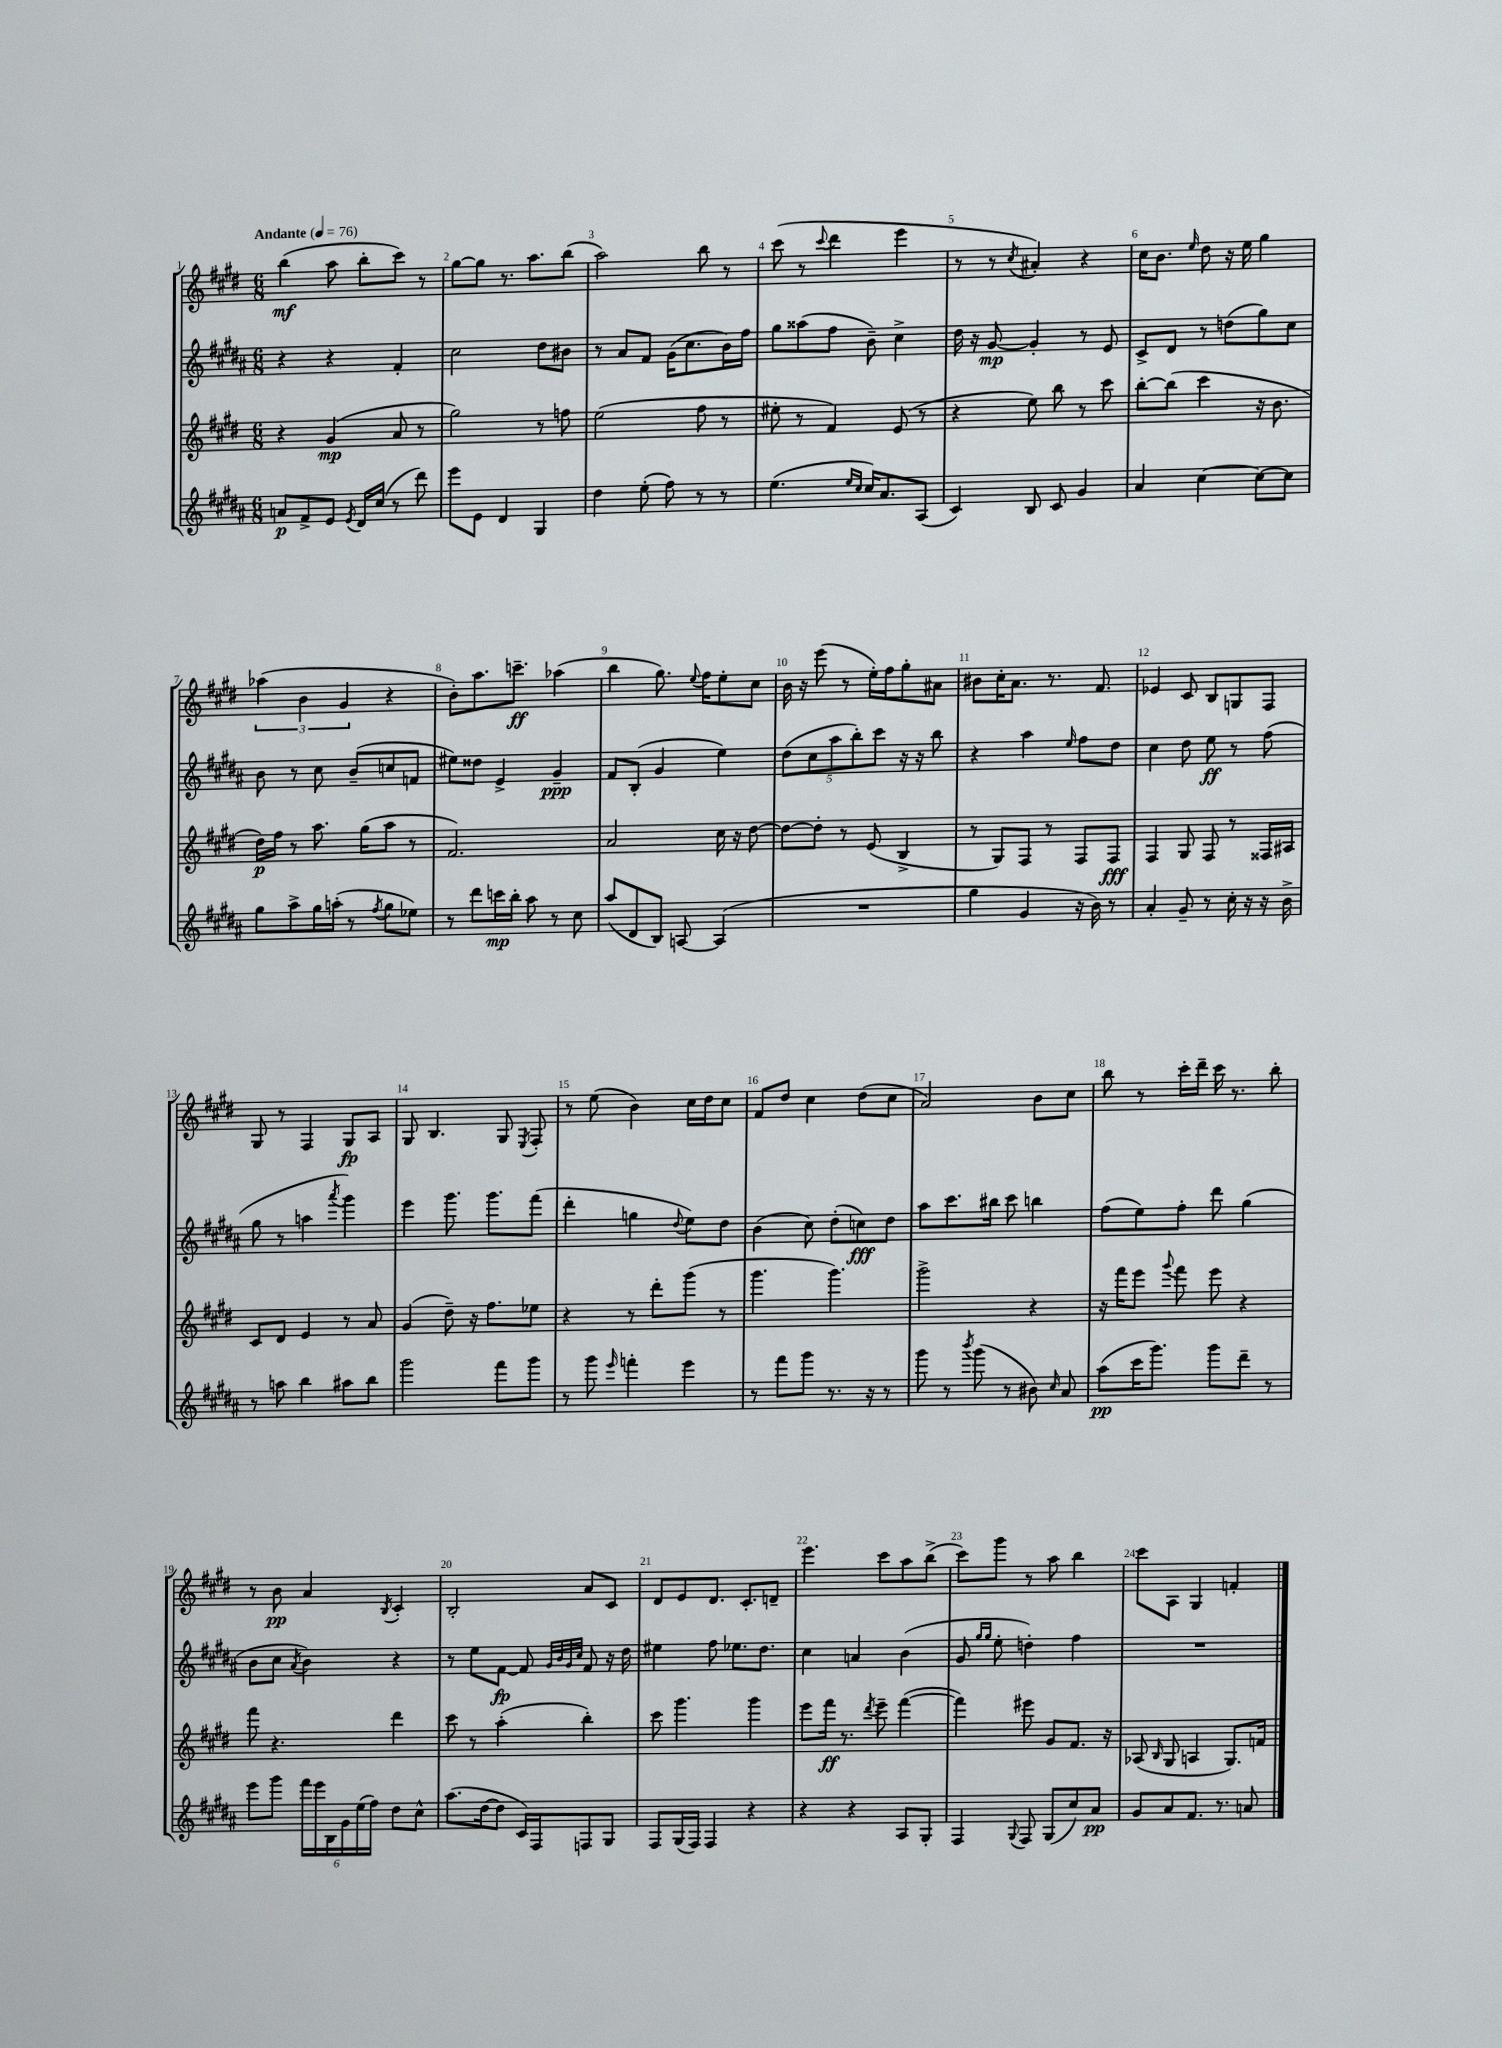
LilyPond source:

<<
\new StaffGroup <<
\new Staff = "s0" {
    \clef treble \key e \major \numericTimeSignature \time 6/8 \tempo "Andante" 4 = 76
    \autoBeamOff b''4\mf( a''8 b''8[-. cis'''8]) r8 |
    gis''8[~ gis''8] r8. a''8.[ b''8]( |
    a''2) b''8 r8 |
    cis'''8( r8 \appoggiatura { cis'''8 } dis'''4 e'''4 |
    r8 r8 \acciaccatura { cis''8 } ais'4-.) r4 |
    cis''16[ b'8.] \grace { e''16 } dis''8 r16 e''16 gis''4 |
    \tuplet 3/2 { aes''4( b'4 gis'4 } r4 |
    b'8[-.) a''8. c'''8.]--\ff aes''4( |
    b''4 gis''8.) \appoggiatura { e''8 } fis''16[ e''8-. cis''8] |
    b'16 r16 e'''8( r8 e''16[-.) fis''16 gis''8-. ais'8] |
    bis'8[ cis''16-. a'8.] r8. fis'8. |
    ees'4 cis'8 b8[ g8 fis8] |
    gis8 r8 fis4 gis8[\fp a8] |
    gis8 b4. gis8 \acciaccatura { e8 } fis8-. |
    r8 e''8( b'4) cis''16[ dis''16 cis''8] |
    fis'8[ dis''8] cis''4 dis''8[( cis''8] |
    a'2) b'8[ cis''8] |
    b''8 r8 cis'''16[-. dis'''16]-- cis'''16 r8. b''8-. |
    r8 b'8\pp a'4 \acciaccatura { b8 } cis'4-. |
    b2-. a'8[ cis'8] |
    dis'8[ e'8 dis'8.] cis'8.[-. d'8]-- |
    e'''4. cis'''8[ a''8 b''8]->( |
    cis'''8[) gis'''8] r8 a''8 b''4 |
    cis'''8[ a8] gis4 f'4-. \bar "|." |
}
\new Staff = "s1" {
    \clef treble \key b \major \numericTimeSignature \time 6/8
    \autoBeamOff r4 r4 fis'4-. |
    cis''2 dis''8[ bis'8] |
    r8 ais'8[ fis'8] gis'16[( cis''8. b'16) fis''16] |
    gis''8[ aisis''8( fis''8] b'8--) cis''4-> |
    dis''16 r16 gis'8~\mp gis'4-. r8 e'8 |
    cis'8[-> dis'8] r8 d''8[( gis''8) cis''8] |
    b'8 r8 cis''8 b'8[--( c''8 f'8] |
    eis''8[) disis''8] e'4-> gis'4--\ppp |
    fis'8[ b8]-.( gis'4 e''4) |
    \tuplet 5/4 { dis''8[( cis''8 ais''8 b''8-.) cis'''8] } r16 r16 b''8 |
    r4 ais''4 \grace { e''16 } fis''8[ dis''8] |
    cis''4 dis''8 e''8\ff r8 fis''8( |
    gis''8 r8 a''4 \acciaccatura { ais'''8 } gis'''4) |
    e'''4 gis'''8. gis'''8.[ fis'''8]( |
    dis'''4-. g''4 \appoggiatura { dis''8 } e''8[) dis''8] |
    b'4( cis''8) dis''8[-.( c''8\fff) dis''8] |
    ais''8[ cis'''8. bis''16] cis'''8 b''4 |
    fis''8[( e''8) fis''8]-. dis'''8 gis''4( |
    b'8[ cis''8] \acciaccatura { ais'8 } b'4) r4 |
    r8 e''8[ fis'8]~\fp fis'8 \grace { gis'32[ b'32 gis'32 cis''32] } fis'8 r16 dis''16 |
    eis''4 fis''8 ees''8.[ dis''8.] |
    cis''4 a'4 b'4( |
    gis'8 \grace { gis''16[ gis''16] } e''8-. d''4-.) fis''4 |
    R2. \bar "|." |
}
\new Staff = "s2" {
    \clef treble \key e \major \numericTimeSignature \time 6/8
    \autoBeamOff r4 gis'4\mp( a'8 r8 |
    gis''2) r8 f''8 |
    e''2( fis''8 r8 |
    eis''8-. r8 fis'4) e'8( r8 |
    r4 e''8) b''8 r8 cis'''8 |
    b''8[~-. b''8]( cis'''4 r16 b'8. |
    dis''16[\p) fis''16] r8 a''8. gis''16[( a''8] r8 |
    fis'2.) |
    a'2 cis''16 r16 dis''8~ |
    dis''8[~ dis''8]-. r8 e'8( b4-> |
    r8 gis8[) fis8] r8 fis8[ fis8]\fff |
    fis4 gis8 fis8 r8 fisis16[ ais16] |
    cis'8[ dis'8] e'4 r8 a'8 |
    gis'4( dis''8--) r16 fis''8.[ ees''8] |
    r4 r8 dis'''8[-. gis'''8]( r8 |
    gis'''4. gis'''4.) |
    gis'''2-> r4 |
    r16 fis'''16[ e'''8] \appoggiatura { gis'''8 } fis'''8 e'''8 r4 |
    fis'''8 r4. dis'''4 |
    cis'''8 r8 a''4-.( b''4-.) |
    cis'''8 gis'''4. gis'''4 |
    e'''8[ fis'''16]\ff r8. \acciaccatura { dis'''8 } e'''8-- fis'''4~( |
    fis'''4) eis'''8 gis'8[ fis'8.] r16 |
    aes8( \grace { b16 } gis8 a4 gis8.[) f'16] \bar "|." |
}
\new Staff = "s3" {
    \clef treble \key b \major \numericTimeSignature \time 6/8
    \autoBeamOff a'8[\p fis'8-> e'8] \acciaccatura { e'8 } dis'16[ cis''16]( r8 dis'''8) |
    e'''8[ e'8] dis'4 gis4 |
    dis''4 e''8-.( fis''8) r8 r8 |
    e''4.( \grace { e''16[ cis''16] } cis''16[) ais'8. ais8]( |
    cis'4) b8 cis'8 gis'4 |
    ais'4 cis''4~ cis''8[~ cis''8] |
    gis''8[ ais''8-> gis''16 a''16]-.( r8 \acciaccatura { fis''8 } gis''8[ ees''8]) |
    r8 dis'''8[ c'''16\mp b''16]-. ais''8 r8 cis''8 |
    ais''8[( dis'8 b8]) a8~ a4( |
    R2. |
    gis''4 gis'4 r16 b'16) r8 |
    ais'4-. gis'8-- r8 cis''16-. r16 r16 b'16-> |
    r8 a''8 b''4 ais''8[ b''8] |
    gis'''2 fis'''8[ gis'''8] |
    r8 gis'''8 \grace { e'''16 } f'''4-. e'''4 |
    r8 fis'''8[ gis'''8] r8. r16 r8 |
    gis'''8 r8 \acciaccatura { b'''8 } gis'''8( r8 bis'8) \grace { cis''16 } ais'8 |
    ais''8[\pp( cis'''16 gis'''8.]) gis'''8[ dis'''8]-- r8 |
    e'''8[ gis'''8] \tuplet 6/4 { fis'''16[ e'''16 b16 gis'16 e''16( fis''16]) } dis''8[ cis''8]-^ |
    ais''8.[( dis''16~ dis''8] cis'16[) fis16 f8 gis8] |
    fis8[ gis16( fis16]) fis4 r4 |
    r4 r4 ais8[ gis8]-. |
    fis4 \appoggiatura { gis8 } fis8 gis8[( cis''8) ais'8]\pp |
    gis'8[ ais'8 fis'8.] r8. a'8 \bar "|." |
}
>>
>>
\layout { \context { \Score \override BarNumber.break-visibility = ##(#f #t #t) barNumberVisibility = #all-bar-numbers-visible } }
